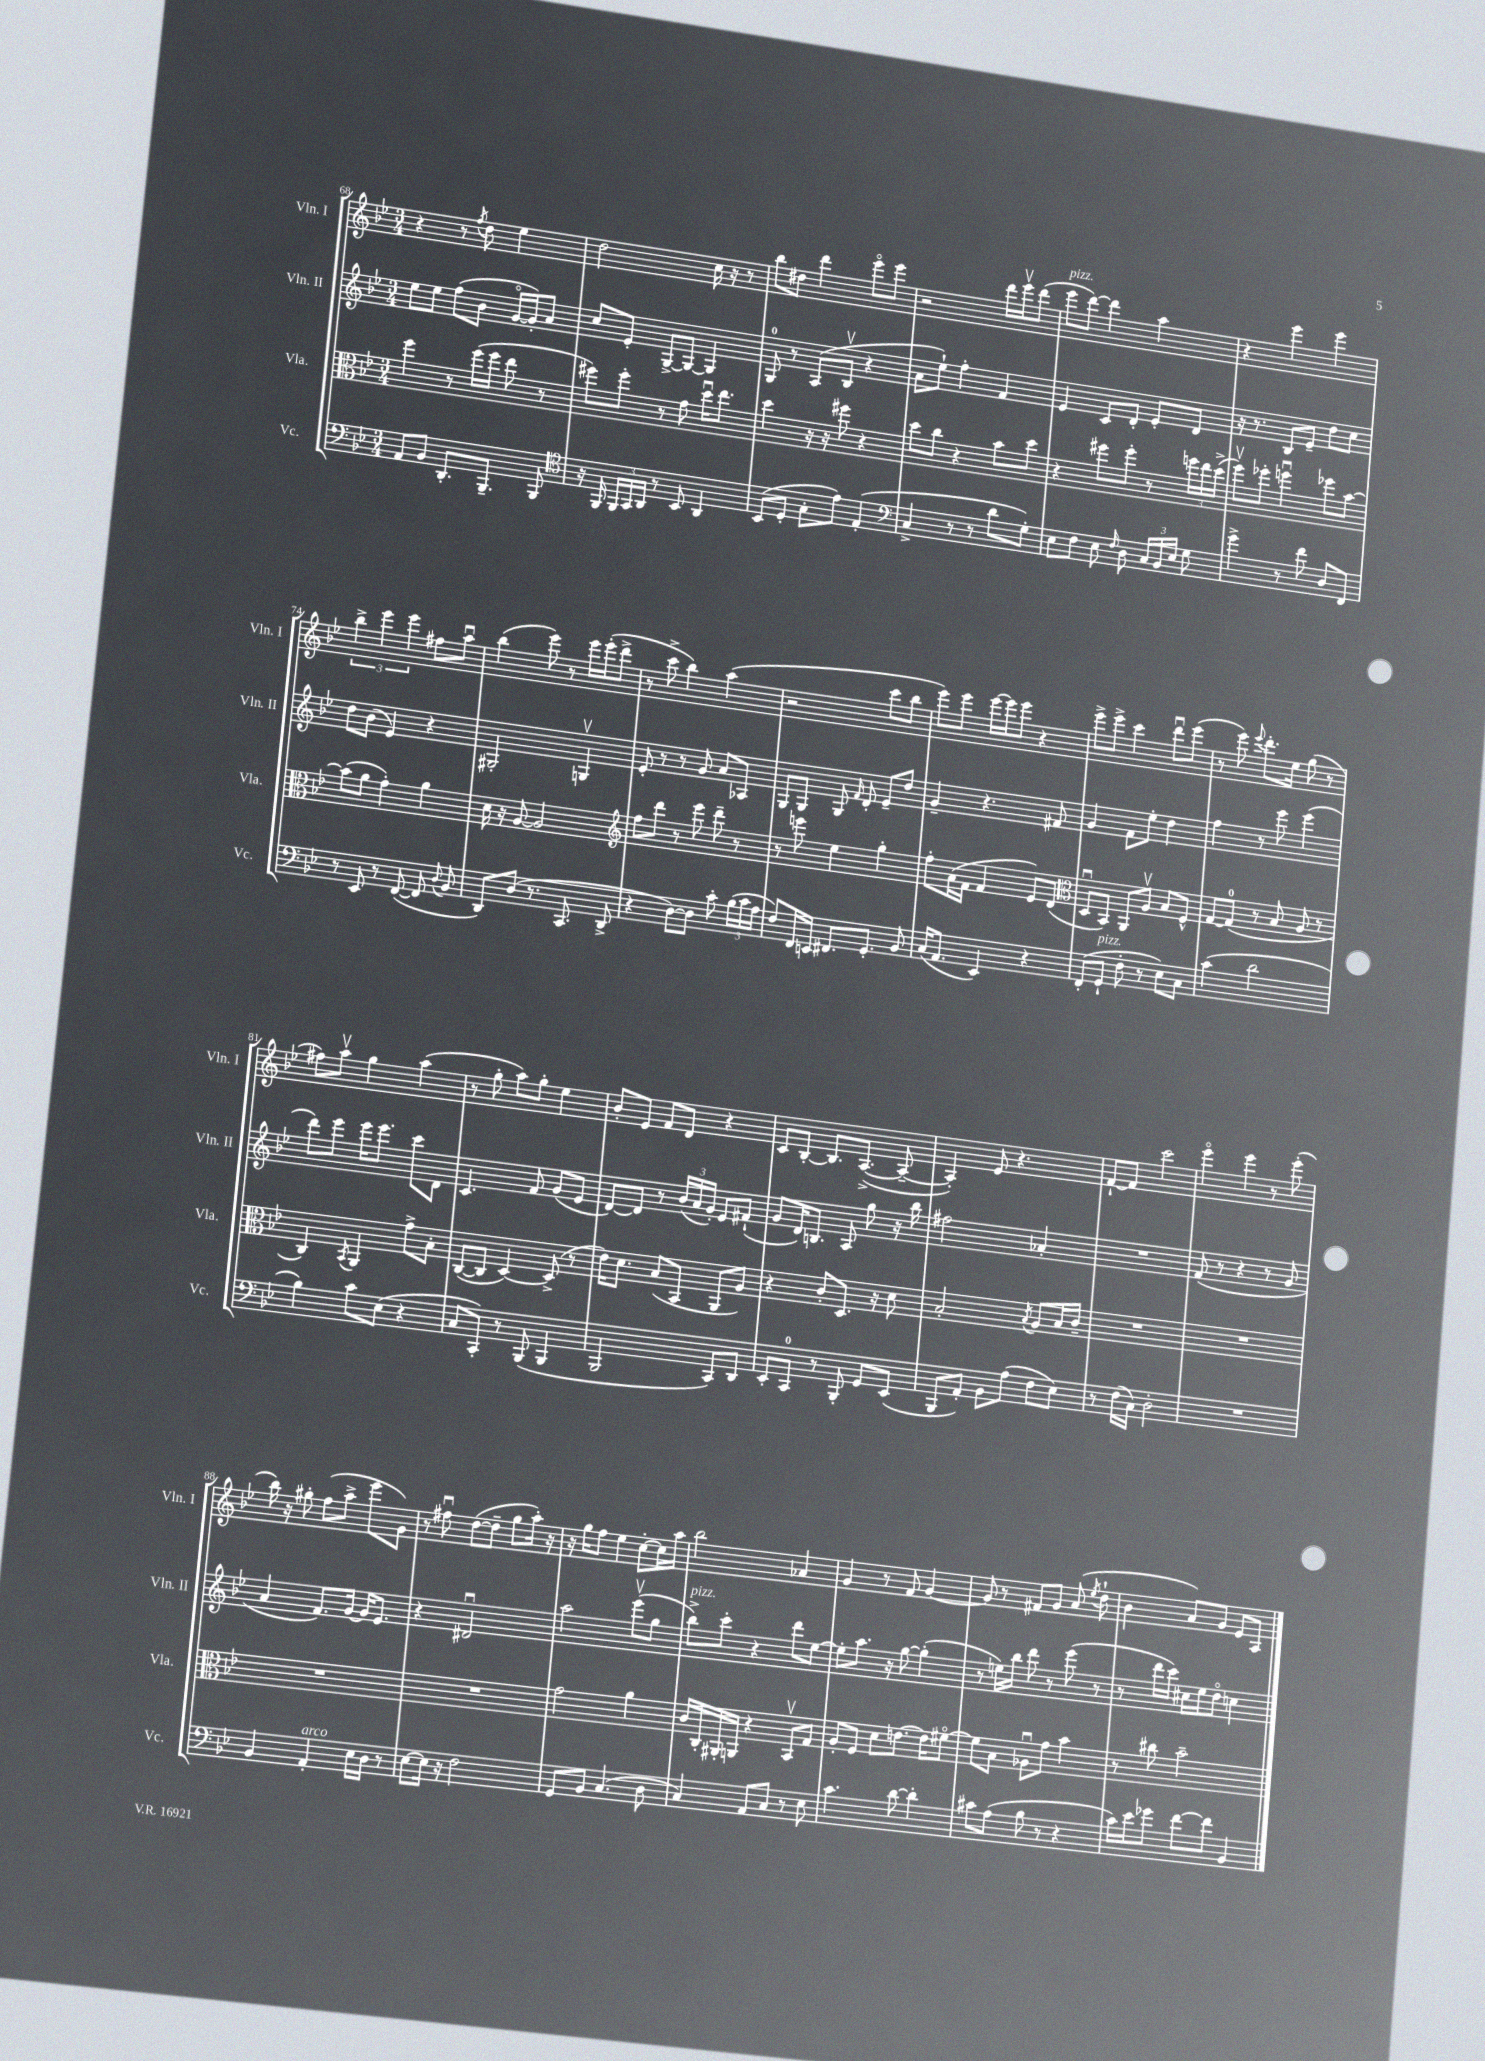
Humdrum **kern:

**kern	**kern	**kern	**kern
*staff4	*staff3	*staff2	*staff1
*clefF4	*clefC3	*clefG2	*clefG2
*k[b-e-]	*k[b-e-]	*k[b-e-]	*k[b-e-]
*M3/4	*M3/4	*M3/4	*M3/4
8AA	4ff	8ee-	4r
8BB-	.	8ee-	.
8.DD'	8r	(8ff	8r
.	.	.	8qff
.	(16ff	8b-	8dd
8.BBB-~	16ff	.	.
.	8ee-	[16go	4ee-
.	.	16g'])	.
8BBB-	8r	8a	.
=	=	=	=
*clefC4	*	*	*
16r	8ff#)	8cc	2dd
16FF	.	.	.
24FF	8ff#'	8e-'	.
24GG	.	.	.
24AA	.	.	.
8r	8r	[8G^	.
8BB-	8g	8G_	.
4AA	16ddu	4G]	16cc
.	8.ee-	.	16r
.	.	.	8r
=	=	=	=
(8BB-	4dd	8G	8bb-
8D'	.	8r	8dd#
8G'	16r	(8A	4ddd
.	16r	.	.
8e-)	8ff#	8B-v	.
(4E-'	4r	4r	8eee-o
.	.	.	8eee-
=	=	=	=
*clefF4	*	*	*
4C^	8dd	8a	2r
.	8cc	8ee-`)	.
8r	4r	4ff'	.
8r	.	.	.
8d	8b-	4f	16ddd
.	.	.	16eee-v
8G')	8dd	.	(8ddd
=	=	=	=
8E-	4r	4e-	8eee-
8F	.	.	[8ddd)
8E-	8ff#	8c	4ddd]
16qqF	.	.	.
8D	8ff#'	8d'	.
24C	8r	8e-'	4aa
24BB-	.	.	.
24E-	.	.	.
8G	24ff	8d	.
.	24ee-	.	.
.	(24dd^	.	.
=	=	=	=
4g^	8ffv)	16r	4r
.	.	8.r	.
.	8ff-'	.	.
8r	4ffu	8B-	4eee-
8f	.	8e-~	.
8D	8ff-	8dd	4eee-
8FF	[8b-	8cc	.
=	=	=	=
8r	(8b-]	8dd	6bb-^
8EE-	8a	(8b-	.
.	.	.	6eee-
8r	4g')	4e-)	.
.	.	.	6eee-
([8FF	.	.	.
8FF]	4a	4r	8ff#
8qqD	.	.	.
8BB-	.	.	8aau
=	=	=	=
8DD)	16d	2G#'	(4bb-
.	16r	.	.
(8D	[8A	.	.
8.r	2A]	.	8eee-)
.	.	.	8r
8.CC	.	.	.
.	.	4Gv	16eee-
.	.	.	(16eee-'
8DD^	.	.	8ddd^
=	=	=	=
*	*clefG2	*	*
4r	8ff	8e-'	8r
.	8ddd	8r	8ccc^
[8D)	8r	8r	4bb-)
8D]	8eee-	8g	.
8c'	8ddd~	8a	(4aa
(24B-	8r	8A-	.
24c	.	.	.
24A	.	.	.
=	=	=	=
8F)	8r	8G	2r
16FF	8eee	8G	.
16EE	.	.	.
8.FF#	4ee-	8G	.
.	.	16qqf	.
.	.	8d'	.
8.GG'	.	.	.
.	4gg'	8e-~	8ccc
8BB-	.	8dd	8bb-
=	=	=	=
(16C	8ff'	4g~	8eee-)
8.AA	.	.	.
.	(16a	.	8eee-
.	16f	.	.
4EE-)	4f	4.r	[16eee-
.	.	.	16eee-]
.	.	.	8eee-
4r	8e-)	.	4r
.	(8d	8f#	.
=	=	=	=
*	*clefC3	*	*
(8FF'	8Du	4g	8eee-^
8GG`	8BB-)	.	8eee-^
8F'	8AA	8f	4ccc
8r	8Av	8ee-'	.
8E-)	8B-	4dd	8dddu
8C	8F^^	.	(8eee-
=	=	=	=
(4c	[8G	4ff	8r
.	(8G]	.	8eee-)
.	.	.	8qqeee-
2d	8r	8r	8.ddd'
.	8B-	8eee-	.
.	.	.	16ee-
.	8A	(4eee-	(8gg
.	8r	.	8r
=	=	=	=
4B-)	4C)	8ddd)	8ff#)
.	.	8eee-	8aav
.	8qBB-	.	.
8c	4AA	16eee-	4gg
.	.	8.eee-	.
(8E-	.	.	.
4r	8g^	8ccc	(4aa
.	8B-'	8d	.
=	=	=	=
8C	([8C	4.c	8r
8CC')	8C]	.	8gg'
8r	[4D)	.	8aa)
(8BBB-	.	8f	8gg'
4BBB-	(8D^]	(8g	4ee-
.	8r	8e-	.
=	=	=	=
2BBB-	16e-)	[8d)	8b-'
.	8.d	.	.
.	.	8d]	8e-
.	(8B-	8r	8f
.	8BB-	(24b-	8d
.	.	24a	.
.	.	24g')	.
8CC)	8AA	8e-	4r
8DD	8A)	(8f#`	.
=	=	=	=
8EE-'	4r	8g	8c
8CC	.	16d)	[8B-'
.	.	8.B	.
8r	8c'	.	8.B-]
8BBB-'	8.D	8A	.
.	.	.	([8.A^
8GG	.	8gg	.
.	16r	.	.
(8EE-	8d	16r	8A~_
.	.	16bb-	.
=	=	=	=
8BBB-	2B-'	2ff#	4A'])
8AA')	.	.	.
8BB-	.	.	8e-
(8A	.	.	4.r
.	8qB-	.	.
8F	8A	4a-'	.
8E-)	16B-	.	.
.	16c~	.	.
=	=	=	=
8r	2.r	2.r	[8f`
(16F	.	.	8f]
16C)	.	.	.
2D'	.	.	2ccc
=	=	=	=
2.r	2.r	(8f	4eee-o
.	.	8r	.
.	.	4r	4eee-
.	.	8r	8r
.	.	8g	(8eee-'
=	=	=	=
4BB-	2.r	4a	16bb-)
.	.	.	16r
.	.	.	8gg#'
4AA'	.	8.f)	(8ff
.	.	.	8aa^
.	.	[16g	.
16E-	.	16g]	8eee-
16D	.	8.e-	.
8r	.	.	8g)
=	=	=	=
[8E-	2.r	4r	8r
16E-]	.	.	8ff#u
16r	.	.	.
2F	.	2d#u	([8dd
.	.	.	8dd~]
.	.	.	8gg
.	.	.	16aa')
.	.	.	16r
=	=	=	=
8GG	2g	2aa	16r
.	.	.	16gg
8BB-	.	.	8ff
(4.C	.	.	4ee-
.	4a	(8eee-v	[8cc'
8D	.	8gg	16cc]
.	.	.	16aa
=	=	=	=
4C)	16c	8bb-^)	2bb-
.	16C'	.	.
.	16AA#'	8ccc'	.
.	16AA	.	.
8AA	4r	4r	.
8C	.	.	.
8r	8BB-v	8ddd	4a-
8E-	8G	[8ee-	.
=	=	=	=
4.c	8A'	8ee-']	4g
.	8F	8.aa	.
.	8d	.	8r
.	.	16r	.
[8d	[8.e	[8gg	8f
4d']	.	(4gg']	[4g
.	16e]	.	.
.	[8f#o	.	.
=	=	=	=
8c#	8f#]	8r	8g]
(8A	8B-	16ee)	8r
.	.	16bb-	.
8B-	8A-u	8ddd	8f#
8r	8g	8r	8g
4r	4b-	(8eee-	(8a
.	.	.	8qee-
.	.	8r	8dd`
=	=	=	=
16c)	8r	8r	4b-
16e-	.	.	.
8g-	8cc#	16ddd	.
.	.	16ccc)	.
[8f	2b-~	16cc#	8a)
.	.	16ee-	.
8f]	.	8ddo	8g
4BB-	.	4cc	8e-
.	.	.	8A
==	==	==	==
*-	*-	*-	*-
